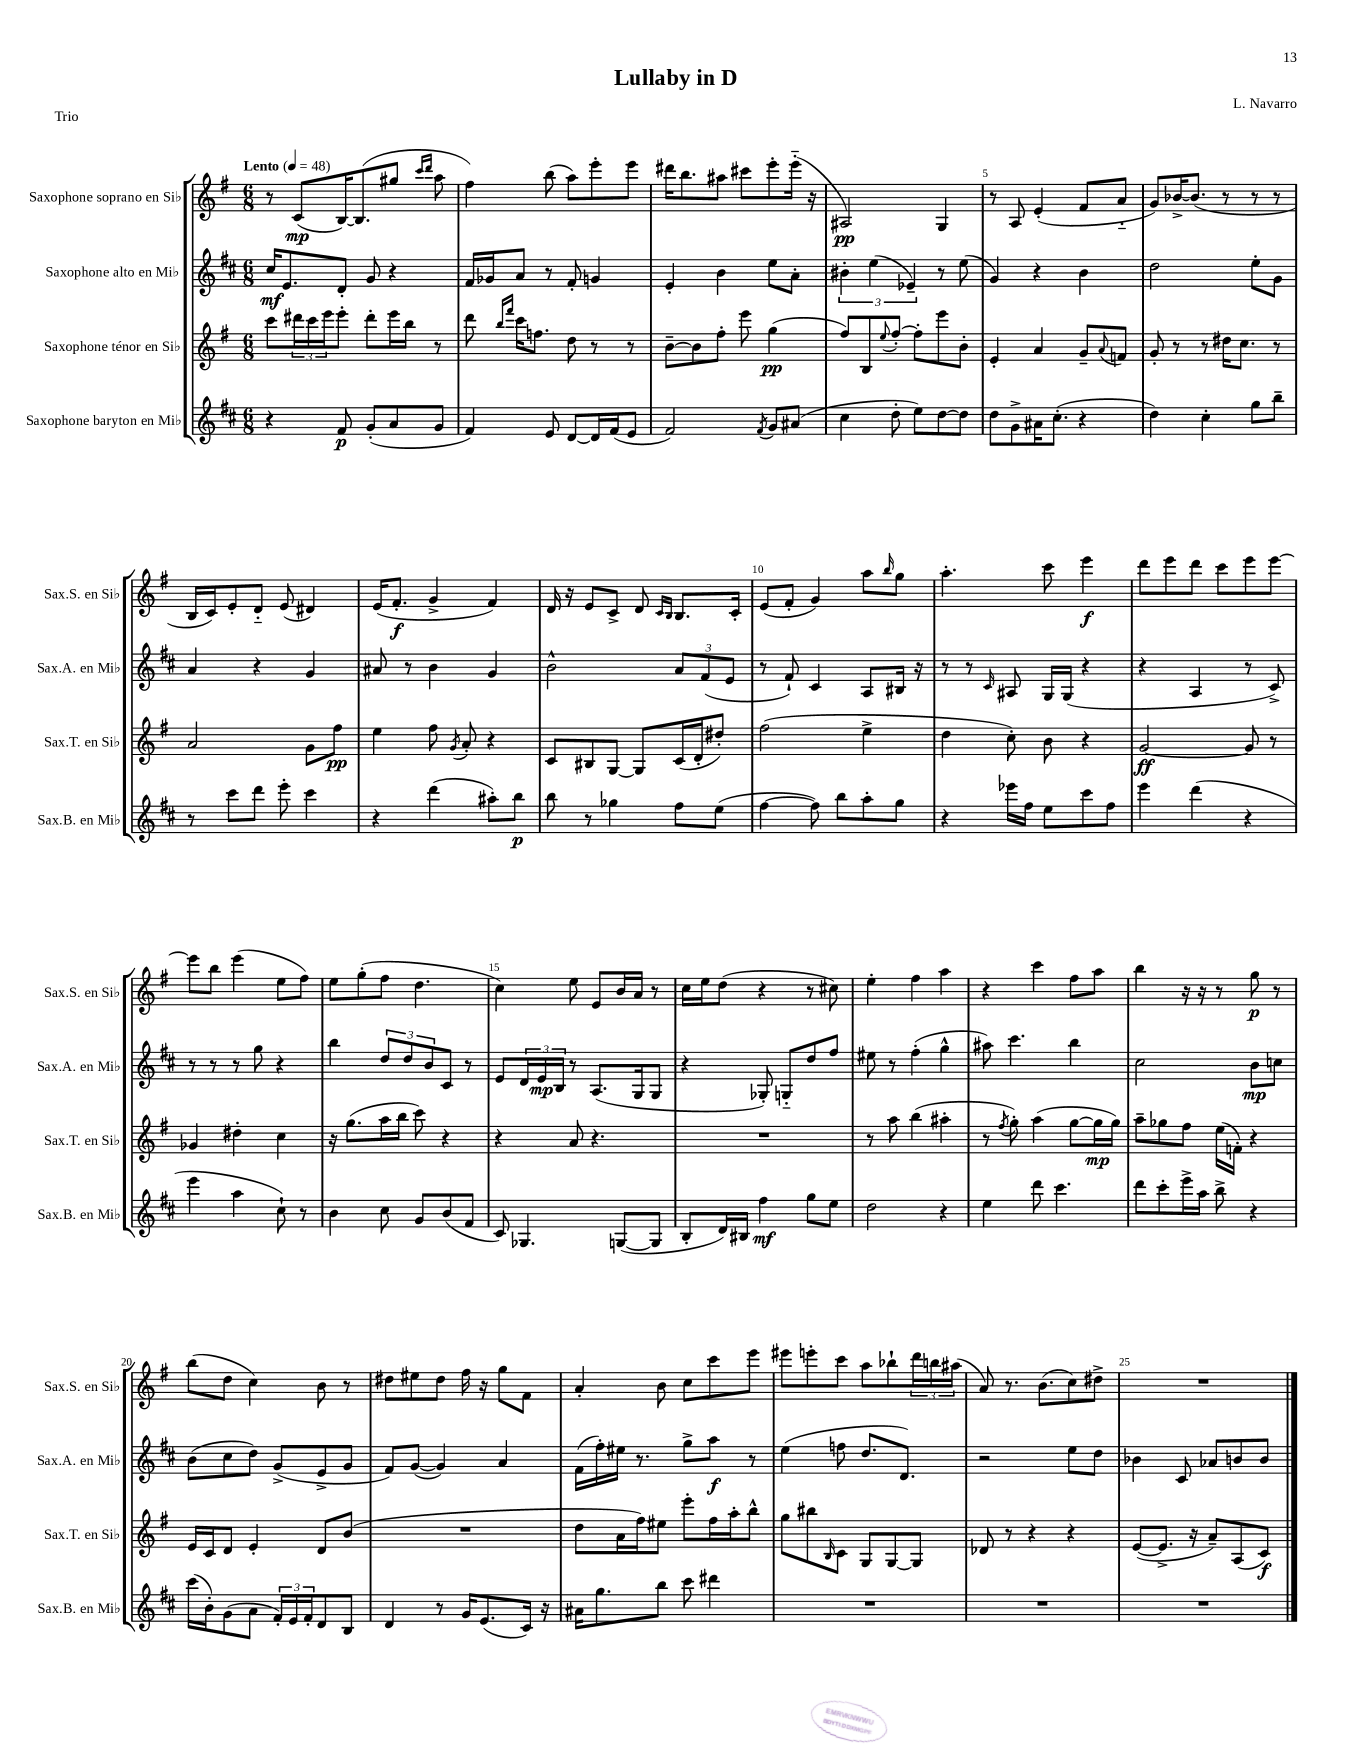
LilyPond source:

\header { title = "Lullaby in D" composer = "L. Navarro" piece = "Trio" }
<<
\new StaffGroup <<
\new Staff = "s0" \with { instrumentName = "Saxophone soprano en Sib" shortInstrumentName = "Sax.S. en Sib" } {
    \clef treble \key g \major \numericTimeSignature \time 6/8 \tempo "Lento" 4 = 48
    r8 c'8\mp( b16~) b8.( gis''8 \grace { c'''16 d'''16 } a''8 |
    fis''4) b''8( a''8) e'''8-. e'''8 |
    dis'''16 b''8. ais''8 cis'''8 e'''8-. e'''16-_( r16 |
    ais2\pp) g4 |
    r8 a8 e'4-.( fis'8 a'8-_ |
    g'8) bes'16~-> bes'8.( r8 r8 r8 |
    b16 c'16) e'8-. d'8-_ e'8( dis'4) |
    e'16( fis'8.-.\f g'4-> fis'4) |
    d'16 r16 e'8 c'8-> d'8 \grace { c'16 b16 } b8. c'16-. |
    e'8( fis'8-. g'4) a''8 \grace { b''16 } g''8 |
    a''4.-. c'''8 e'''4\f |
    d'''8 e'''8 d'''8 c'''8 e'''8 e'''8~ |
    e'''8 b''8 e'''4( e''8 fis''8) |
    e''8 g''8-.( fis''8 d''4. |
    c''4) e''8 e'8 b'16 a'16 r8 |
    c''16 e''16 d''8( r4 r8 cis''8) |
    e''4-. fis''4 a''4 |
    r4 c'''4 fis''8 a''8 |
    b''4 r16 r16 r8 g''8\p r8 |
    b''8( d''8 c''4) b'8 r8 |
    dis''8 eis''8 dis''8 fis''16 r16 g''8 fis'8 |
    a'4-. b'8 c''8 c'''8 e'''8 |
    eis'''8 e'''8-. c'''8 a''8 bes''8-! \tuplet 3/2 { d'''16 b''16 ais''16( } |
    a'8) r8. b'8.( c''8) dis''8-> |
    R2. \bar "|." |
}
\new Staff = "s1" \with { instrumentName = "Saxophone alto en Mib" shortInstrumentName = "Sax.A. en Mib" } {
    \clef treble \key d \major \numericTimeSignature \time 6/8
    cis''16\mf e'8. d'8-. g'8 r4 |
    fis'16 ges'16 a'8 r8 fis'8-. g'4 |
    e'4-. b'4 e''8 a'8-. |
    \tuplet 3/2 { bis'4-. e''4( ees'4--) } r8 e''8( |
    g'4) r4 b'4 |
    d''2 e''8-. g'8 |
    a'4 r4 g'4 |
    ais'8 r8 b'4 g'4 |
    b'2-^ \tuplet 3/2 { a'8 fis'8( e'8 } |
    r8 fis'8-!) cis'4 a8 bis16 r16 |
    r8 r8 \grace { cis'16 } ais8 g16 g16( r4 |
    r4 a4 r8 cis'8->) |
    r8 r8 r8 g''8 r4 |
    b''4 \tuplet 3/2 { d''8 d''8 b'8 } cis'8 r8 |
    e'8 \tuplet 3/2 { d'16 e'16\mp b16 } r8 a8.( g16 g8 |
    r4 ges8-.) g8-_ d''8 fis''8 |
    eis''8 r8 fis''4-.( g''4-^ |
    ais''8) cis'''4. b''4 |
    cis''2 b'8\mp c''8 |
    b'8( cis''8 d''8) g'8->( e'8-> g'8 |
    fis'8) g'8~( g'4) a'4 |
    fis'16( fis''16-.) eis''16 r8. g''8-> a''8\f r8 |
    e''4( f''8 d''8. d'8.) |
    r2 e''8 d''8 |
    bes'4 cis'8 aes'8 b'8 b'8 \bar "|." |
}
\new Staff = "s2" \with { instrumentName = "Saxophone ténor en Sib" shortInstrumentName = "Sax.T. en Sib" } {
    \clef treble \key g \major \numericTimeSignature \time 6/8
    c'''8 \tuplet 3/2 { dis'''16 c'''16 e'''16 } e'''8-. dis'''8-. e'''16 b''16 r8 |
    d'''8 \grace { b''16 fis'''16 } c'''16 f''8. d''8 r8 r8 |
    b'8~-- b'8 fis''8-. e'''8 g''4\pp( |
    fis''8) b8 \appoggiatura { e''8 } fis''8~-. fis''8-. e'''8 b'8-. |
    e'4-. a'4 g'8-- \appoggiatura { a'8 } f'8 |
    g'8-. r8 r8 dis''16 c''8. r8 |
    a'2 g'8 fis''8\pp |
    e''4 fis''8 \acciaccatura { g'8 } a'8-. r4 |
    c'8 bis8 g8~ g8 c'16( d'16-. dis''8-.) |
    fis''2( e''4-> |
    d''4 c''8-.) b'8 r4 |
    g'2~\ff g'8 r8 |
    ges'4 dis''4-. c''4 |
    r16 g''8.( a''16 b''16 c'''8) r4 |
    r4 a'8 r4. |
    R2. |
    r8 a''8 b''4( ais''4-. |
    r8 \acciaccatura { fis''8 } g''8-.) a''4( g''8~ g''16\mp g''16) |
    a''8-- ges''8 fis''8 e''16( f'16-.) r4 |
    e'16 c'16 d'8 e'4-. d'8 b'8( |
    R2. |
    d''8 a'16 fis''16) eis''8 e'''8-. fis''16 a''16-. b''8-^ |
    g''8 bis''8 \grace { b16 } c'8 g8 g8~ g8 |
    des'8 r8 r4 r4 |
    e'8~( e'8.-> r16 a'8--) a8( c'8\f) \bar "|." |
}
\new Staff = "s3" \with { instrumentName = "Saxophone baryton en Mib" shortInstrumentName = "Sax.B. en Mib" } {
    \clef treble \key d \major \numericTimeSignature \time 6/8
    r4 fis'8\p g'8-.( a'8 g'8 |
    fis'4) e'8 d'8~ d'16 fis'16( e'8 |
    fis'2) \acciaccatura { fis'8 } g'8 ais'8( |
    cis''4 d''8-. e''8) d''8~ d''8 |
    d''8 g'8-> ais'16 cis''8.-.( r4 |
    d''4) cis''4-. g''8 b''8-- |
    r8 cis'''8 d'''8 e'''8-. cis'''4 |
    r4 d'''4( ais''8-.) b''8\p |
    b''8 r8 ges''4 fis''8 e''8( |
    fis''4~ fis''8) b''8 a''8-. g''8 |
    r4 ees'''16 fis''16 e''8 cis'''8 fis''8 |
    e'''4 d'''4( r4 |
    e'''4 a''4 cis''8-!) r8 |
    b'4 cis''8 g'8 b'8( fis'8 |
    cis'8) ges4. g8~( g8 |
    b8-. d'16) bis16 fis''4\mf g''8 e''8 |
    d''2 r4 |
    e''4 d'''8 cis'''4. |
    d'''8 cis'''8-. e'''16-> a''16 b''8-> r4 |
    cis'''16( b'16-.) g'8( a'8 \tuplet 3/2 { fis'16-.) e'16 fis'16-. } d'8 b8 |
    d'4 r8 g'16 e'8.( cis'16) r16 |
    ais'16 g''8. b''8 cis'''8 dis'''4 |
    R2. |
    R2. |
    R2. \bar "|." |
}
>>
>>
\layout { \context { \Score \override BarNumber.break-visibility = ##(#f #t #t) barNumberVisibility = #(every-nth-bar-number-visible 5) } }
